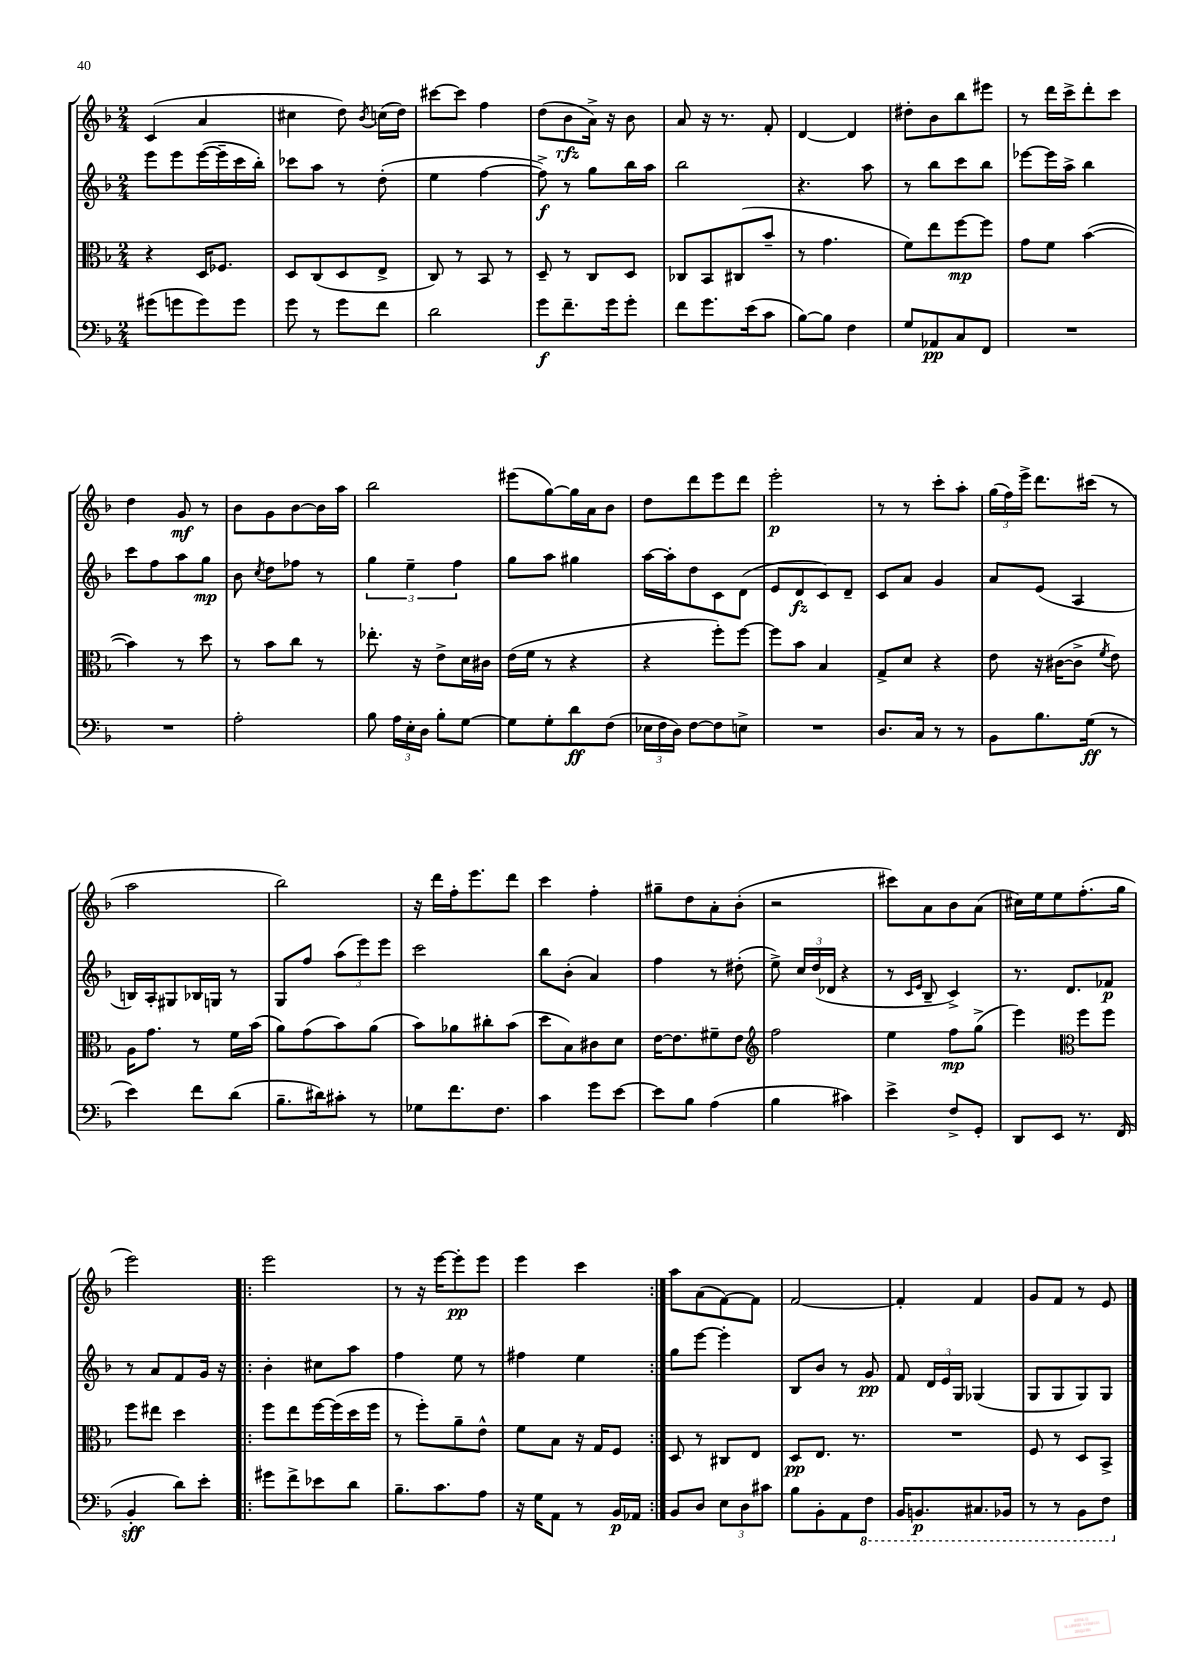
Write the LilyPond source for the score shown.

<<
\new StaffGroup <<
\new Staff = "s0" {
    \clef treble \key f \major \numericTimeSignature \time 2/4
    \autoBeamOff c'4( a'4 |
    cis''4 d''8) \acciaccatura { bes'8 } c''16[( d''16]) |
    cis'''8[~ cis'''8] f''4 |
    d''8[( bes'8\rfz a'16]->) r16 bes'8 |
    a'8 r16 r8. f'8-. |
    d'4~ d'4 |
    dis''8[-. bes'8 bes''8 eis'''8] |
    r8 d'''16[ c'''16-> d'''8-. c'''8] |
    d''4 g'8\mf r8 |
    bes'8[ g'8 bes'8~ bes'16 a''16] |
    bes''2 |
    eis'''8[( g''8~) g''16 a'16 bes'8] |
    d''8[ d'''8 e'''8 d'''8] |
    e'''2-.\p |
    r8 r8 c'''8[-. a''8]-. |
    \tuplet 3/2 { g''16[( f''16) e'''16]-> } d'''8.[ cis'''16]( r8 |
    a''2 |
    bes''2) |
    r16 d'''16[ f''16-. e'''8. d'''8] |
    c'''4 f''4-. |
    gis''8[-- d''8 a'8-. bes'8]-.( |
    r2 |
    cis'''8[) a'8 bes'8 a'8]( |
    cis''16[) e''16 e''8 f''8.-.( g''16] |
    e'''2) |
    \repeat volta 2 { e'''2 |
    r8 r16 e'''16[~ e'''8-.\pp e'''8] |
    e'''4 c'''4 | }
    a''8[ a'8( f'8~) f'8] |
    f'2~ |
    f'4-. f'4 |
    g'8[ f'8] r8 e'8 \bar "|." |
}
\new Staff = "s1" {
    \clef treble \key f \major \numericTimeSignature \time 2/4
    \autoBeamOff e'''8[ e'''8 e'''16~( e'''16-- c'''16 bes''16]-.) |
    ces'''8[ a''8] r8 d''8-.( |
    e''4 f''4~ |
    f''8->\f) r8 g''8[ bes''16 a''16] |
    bes''2 |
    r4. a''8 |
    r8 bes''8[ c'''8 bes''8] |
    ees'''8[~ ees'''16 a''16]-> bes''4 |
    c'''8[ f''8 a''8 g''8]\mp |
    bes'8 \acciaccatura { c''8 } d''8[ fes''8] r8 |
    \tuplet 3/2 { g''4 e''4-- f''4 } |
    g''8[ a''8] gis''4 |
    a''16[~ a''16-. d''8 c'8 d'8]( |
    e'8[ d'8\fz c'8) d'8]-- |
    c'8[ a'8] g'4 |
    a'8[ e'8]( a4 |
    b16[) a16-. gis8 bes16 g16] r8 |
    g8[ f''8] \tuplet 3/2 { a''8[( e'''8) e'''8] } |
    c'''2 |
    bes''8[ bes'8]-.( a'4) |
    f''4 r8 dis''8-.( |
    e''8->) \tuplet 3/2 { c''16[ d''16( des'16] } r4 |
    r8 \grace { c'16[ e'16] } bes8-- c'4->) |
    r8. d'8.[ fes'8]\p |
    r8 a'8[ f'8 g'16] r16 |
    \repeat volta 2 { bes'4-. cis''8[ a''8] |
    f''4 e''8 r8 |
    fis''4 e''4 | }
    g''8[ e'''8]~ e'''4-. |
    bes8[ bes'8] r8 g'8\pp |
    f'8 \tuplet 3/2 { d'16[ e'16 g16] } ges4( |
    g8[ g8 g8) g8] \bar "|." |
}
\new Staff = "s2" {
    \clef alto \key f \major \numericTimeSignature \time 2/4
    \autoBeamOff r4 d16[ fes8.] |
    d8[ c8( d8 e8]-> |
    c8) r8 bes,8 r8 |
    d8-- r8 c8[ d8] |
    ces8[ bes,8 cis8( bes'8]-- |
    r8 g'4. |
    f'8[) e''8 f''8~\mp f''8] |
    g'8[ f'8] bes'4~( |
    bes'4) r8 d''8 |
    r8 bes'8[ c''8] r8 |
    ees''8.-. r16 e'8[-> d'16 cis'16] |
    e'16[( f'16] r8 r4 |
    r4 f''8[-.) f''8]~ |
    f''8[ bes'8] bes4 |
    g8[-> d'8] r4 |
    e'8 r16 cis'16[~( cis'8]-> \acciaccatura { f'8 } e'8) |
    a16[ g'8.] r8 f'16[ bes'16]( |
    a'8[) g'8( bes'8) a'8]( |
    bes'8[) aes'8 cis''8-. bes'8]( |
    d''8[ bes8) cis'8 d'8] |
    e'16[~ e'8. fis'8-- e'8] |
    \clef treble f''2 |
    e''4 f''8[\mp g''8]->( |
    e'''4) \clef alto f''8[ f''8] |
    f''8[ eis''8] d''4 |
    \repeat volta 2 { f''8[ e''8 f''16~ f''16( d''16 f''16] |
    r8 f''8[-.) a'8-- e'8]-^ |
    f'8[ bes8] r16 g16[ f8] | }
    d8 r8 cis8[ e8] |
    d8[\pp e8.] r8. |
    R2 |
    f8 r8 d8[ bes,8]-> \bar "|." |
}
\new Staff = "s3" {
    \clef bass \key f \major \numericTimeSignature \time 2/4
    \autoBeamOff gis'8[( g'8 g'8) g'8] |
    g'8 r8 g'8[ f'8] |
    d'2 |
    g'8[\f f'8.-- g'16 g'8]-. |
    f'8[ g'8. e'16( c'8] |
    bes8[~) bes8] f4 |
    g8[ aes,8\pp c8 f,8] |
    R2 |
    R2 |
    a2-. |
    bes8 \tuplet 3/2 { a16[ e16-. d16] } bes8[-. g8]~ |
    g8[ g8-. d'8\ff f8]( |
    \tuplet 3/2 { ees16[ f16 d16]) } f8[~ f8 e8]-> |
    R2 |
    d8.[ c16] r8 r8 |
    bes,8[ bes8. g16]\ff( r8 |
    e'4) f'8[ d'8]( |
    bes8.[-- dis'16) cis'8]-. r8 |
    ges8[ f'8. f8.] |
    c'4 g'8[ e'8]~ |
    e'8[ bes8] a4( |
    bes4 cis'4) |
    e'4-> f8[-> g,8]-. |
    d,8[ e,8] r8. f,16( |
    bes,4-.\sff d'8[) e'8]-. |
    \repeat volta 2 { gis'8[ f'8-> ees'8 d'8] |
    bes8.[-- c'8. a8] |
    r16 g16[ a,8] r8 bes,16[\p aes,16] | }
    bes,8[ d8] \tuplet 3/2 { e8[ d8 cis'8] } |
    bes8[ bes,8-. a,8 \ottava #-1 f,8] |
    bes,,16[ b,,8.\p cis,8. bes,,16] |
    r8 r8 bes,,8[ f,8] \ottava #0 \bar "|." |
}
>>
>>
\layout { \context { \Score \remove "Bar_number_engraver" } }
